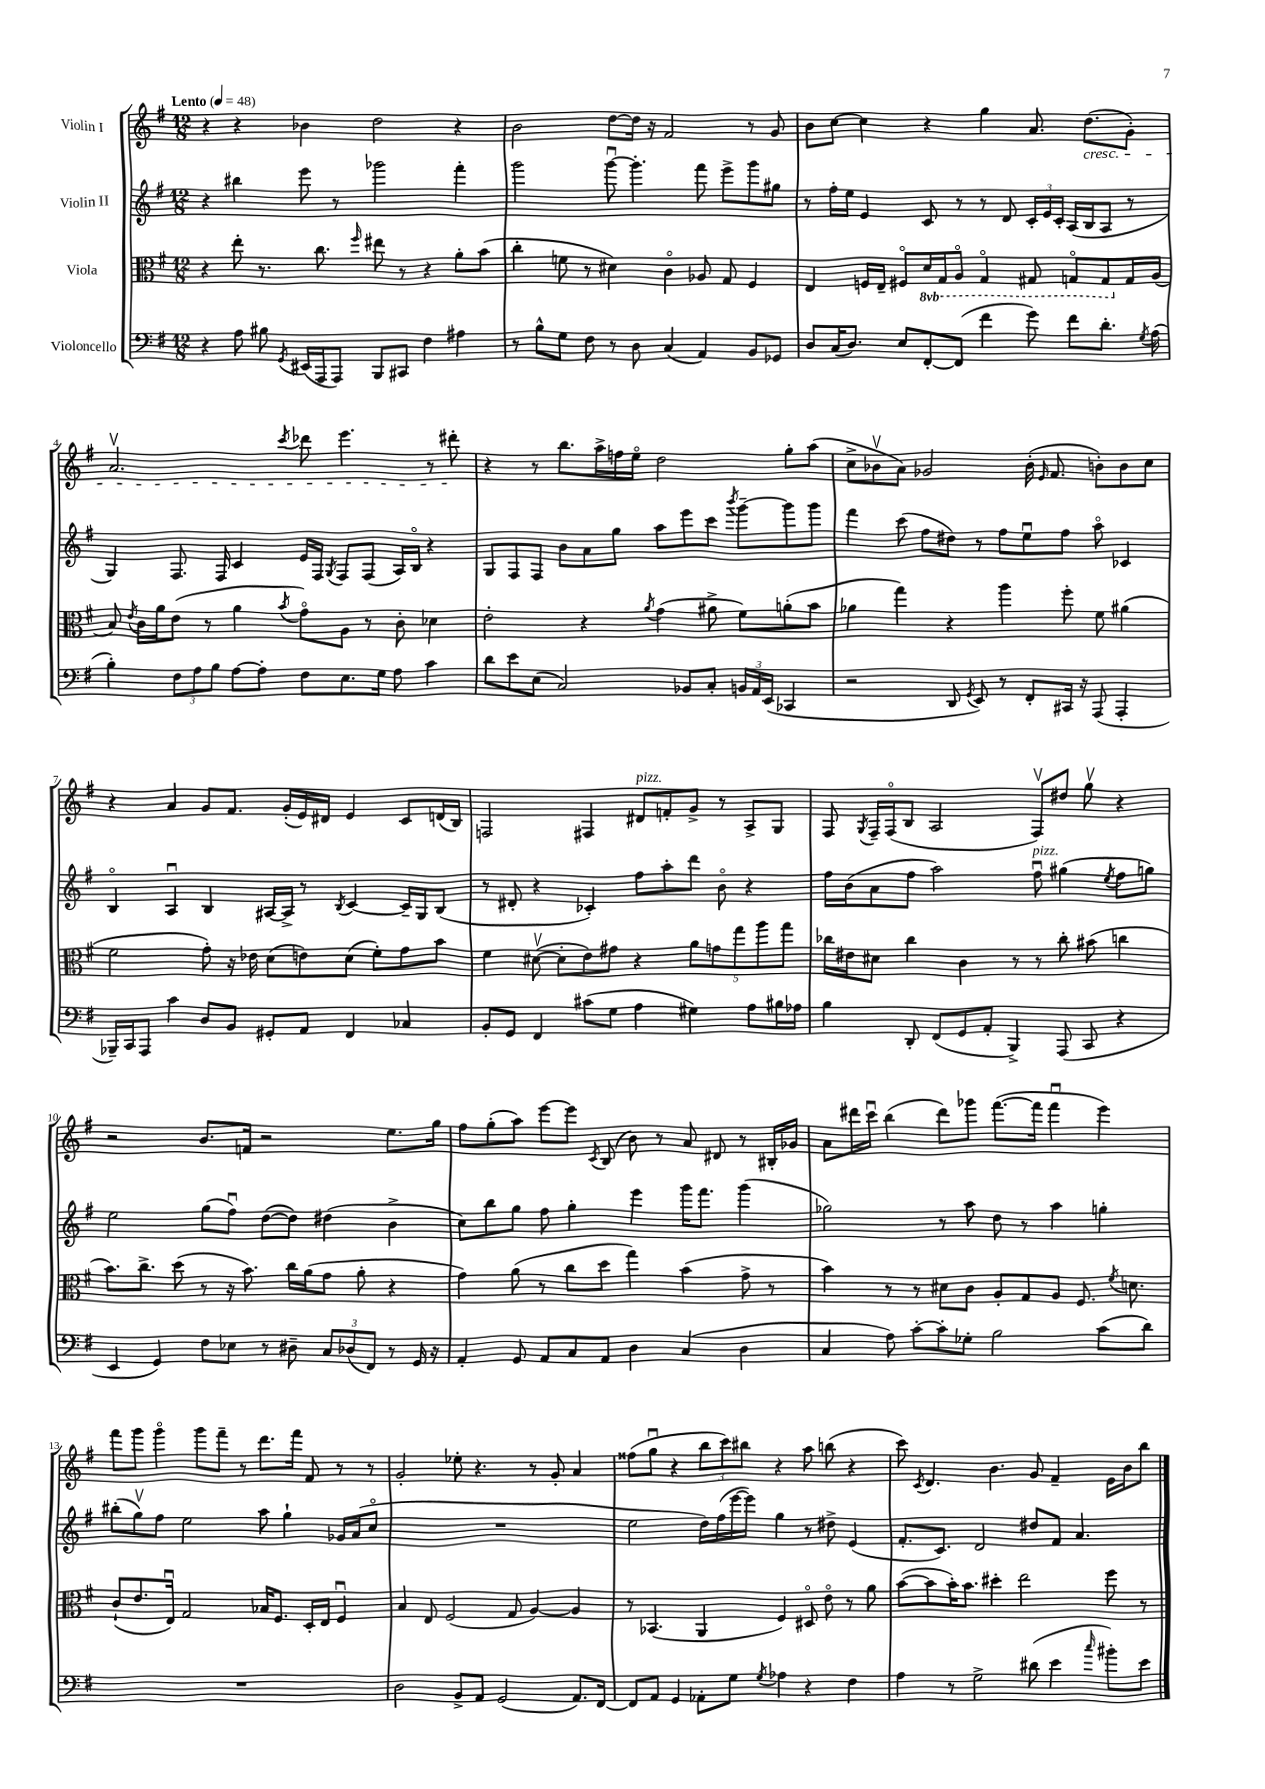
<<
\new StaffGroup <<
\new Staff = "s0" \with { instrumentName = "Violin I" } {
    \clef treble \key g \major \numericTimeSignature \time 12/8 \tempo "Lento" 4 = 48
    \autoBeamOff r4 r4 bes'4 d''2 r4 |
    b'2 d''8[~ d''16] r16 fis'2 r8 g'8 |
    b'8[ c''8]~ c''4 r4 g''4 a'8. d''8.[\cresc( g'8]-.) |
    a'2.\upbow \acciaccatura { c'''8 } des'''8 e'''4. r8 dis'''8-.\! |
    r4 r8 b''8.[ a''16-> f''16 e''16]\flageolet d''2 g''8[-. a''8]( |
    c''8[-> bes'8\upbow a'8]) ges'2 bes'16-.( \grace { e'16 } fis'8. b'8[-.) b'8 c''8] |
    r4 a'4 g'8[ fis'8.] g'16[-.( e'16) dis'16] e'4 c'8[ d'16( b16]) |
    f2 fis4 dis'8[^\markup { \italic "pizz." } f'8-. g'8]-> r8 a8[-> g8] |
    fis8 \acciaccatura { g8 } fis16[-- fis16\flageolet( b8] a2 fis8[\upbow) dis''8] g''8\upbow r4 |
    r2 b'8.[ f'16] r2 e''8.[ g''16] |
    fis''8[ g''8-.( a''8]) e'''8[~ e'''8] \acciaccatura { c'8 } b8( b'8) r8 a'8 dis'8 r8 bis16[-. ges'16] |
    a'8[ dis'''16 c'''16]\downbow b''4( dis'''8[) ges'''8] fis'''8.[~( fis'''16] fis'''4\downbow e'''4) |
    fis'''8[ g'''8] g'''4\flageolet g'''8[ fis'''8]-- r8 d'''8.[ fis'''16] fis'8 r8 r8 |
    g'2-. ees''8-. r4. r8 g'8-. a'4 |
    fisis''8[( g''8]\downbow r4 \tuplet 3/2 { b''8[ c'''8) bis''8] } r4 a''8 b''8( r4 |
    c'''8) \acciaccatura { c'8 } d'4. b'4. g'8 fis'4-- e'16[ b'16 b''8] \bar "|." |
}
\new Staff = "s1" \with { instrumentName = "Violin II" } {
    \clef treble \key g \major \numericTimeSignature \time 12/8
    \autoBeamOff r4 bis''4 e'''8 r8 ges'''2 fis'''4-. |
    g'''2 g'''8~\downbow g'''4.-. fis'''8 e'''8[-> g'''8 gis''8] |
    r8 fis''16[-. e''16] e'4 c'8 r8 r8 d'8 \tuplet 3/2 { c'16[-. e'16 c'16]-. } a16[( b16 a8] r8 |
    g4) fis8. fis16 c'4 e'16[ fis16] \acciaccatura { g8 } fis8[ fis8]( a16[) b16]\flageolet r4 |
    g8[ fis8 fis8] b'8[ a'8 g''8] a''8[ e'''8 c'''8] \acciaccatura { b'''8 } g'''8[~-- g'''8 g'''8] |
    fis'''4 c'''8( fis''8[ dis''8]) r8 fis''8[ e''8\downbow fis''8] a''8\flageolet ces'4 |
    b4\flageolet a4\downbow b4 ais16[~ ais16]-> r8 \acciaccatura { b8 } c'4~ c'16[-- g16 b8]( |
    r8 dis'8-. r4 ces'4-.) fis''8[ a''8-. d'''8] b'8\flageolet r4 |
    fis''16[ b'16( a'8 fis''8] a''2) fis''8\downbow^\markup { \italic "pizz." } gis''4( \acciaccatura { e''8 } fis''8[ g''8]) |
    e''2 g''8[( fis''8]\downbow) d''8[~( d''8]) dis''4( b'4-> |
    c''8[) b''8 g''8] fis''8 g''4-. e'''4 g'''16[ fis'''8.] g'''4( |
    ges''2) r8 a''8 d''8 r8 a''4 g''4-. |
    bis''8[-.( g''8\upbow) fis''8] e''2 a''8 g''4-! ges'16[ a'16( c''8]\flageolet |
    R1. |
    e''2 d''16[) fis''16( e'''16~ e'''16]) g''4 r8 dis''8-> e'4( |
    fis'8.[-. c'8.]) d'2 dis''8[ fis'8] a'4. \bar "|." |
}
\new Staff = "s2" \with { instrumentName = "Viola" } {
    \clef alto \key g \major \numericTimeSignature \time 12/8 \set Staff.ottavationMarkups = #ottavation-simple-ordinals
    \autoBeamOff r4 e''8-. r8. c''8. \grace { fis''16 } eis''8 r8 r4 a'8[-. b'8]( |
    c''4-. f'8 r8 dis'4) c'4\flageolet aes8 g8 fis4 |
    e4 f16[ e16]-- fis8[\flageolet \ottava #-1 d16 g,16 a,8]\flageolet g,4\flageolet gis,8 g,8[\flageolet g,8 \ottava #0 g16 a16]( |
    b8) \acciaccatura { e'8 } c'16[ a'16 e'8]( r8 a'4 \acciaccatura { b'8 } g'8[\flageolet) a8] r8 c'8-. des'4 |
    e'2-. r4 \acciaccatura { a'8 } g'4( ais'8-> fis'8[) a'8-.( b'8] |
    aes'4 g''4) r4 a''4 fis''8-. fis'8 ais'4( |
    fis'2 g'8-.) r16 ees'16 d'8[( e'8) d'8]( fis'8[-.) g'8 b'8] |
    fis'4 dis'8~\upbow( dis'8[-. e'8) gis'8] r4 \tuplet 5/4 { a'8[ g'8 g''8 a''8 g''8] } |
    ces''16[ eis'16 dis'8] ces''4 c'4 r8 r8 ces''8-. bis'8( c''4 |
    b'8.[) c''8.]-> d''8( r8 r16 b'8.) c''16[ a'16( g'8] a'8-. r4 |
    g'4) a'8( r8 c''8[ d''8] g''4) b'4( g'8-> r8 |
    b'4) r8 r8 dis'8[ c'8] a8[-. g8 a8] fis8. \acciaccatura { fis'8 } d'8. |
    c'8[-!( e'8. e16]\downbow) g2 bes16[ fis8.] d16[-. e16] fis4\downbow |
    b4 e8 fis2( g8 a4~) a4 |
    r8 bes,4.( a,4 fis4) dis8\flageolet e'8\flageolet r8 a'8 |
    b'8[~( b'8 b'16-.) b'8.] dis''4-. e''2 fis''8 r8 \bar "|." |
}
\new Staff = "s3" \with { instrumentName = "Violoncello" } {
    \clef bass \key g \major \numericTimeSignature \time 12/8
    \autoBeamOff r4 a8 bis8 \acciaccatura { g,8 } eis,16[( a,,16 a,,8]) b,,8[ cis,8] fis4 ais4 |
    r8 b8[-^ g8] fis8 r8 d8 c4( a,4) b,8[ ges,8] |
    d8[ c16( d8.]) e8[ fis,8~-. fis,8]( fis'4 g'8) fis'8[ d'8.]-. \acciaccatura { g8 } a16( |
    b4-.) \tuplet 3/2 { fis8[ a8 b8] } a8[~ a8]-. fis8[ e8. g16] a8 c'4 |
    d'8[ e'8 e8]( c2) bes,8[ c8]-. \tuplet 3/2 { b,16[ a,16 e,16]( } ces,4 |
    r2 d,8 \acciaccatura { g,8 } e,8) r8 fis,8[-. cis,16] r16 a,,8( a,,4-. |
    bes,,16[--) c,16 a,,8] c'4 d8[ b,8] gis,8[-. a,8] fis,4 ces4 |
    b,8[-. g,8] fis,4 cis'8[( g8] a4 gis4) a8[ bis16 aes16] |
    b4 d,8-. fis,8[( g,8 a,8]-. b,,4->) a,,8( c,8 r4 |
    e,4 g,4) fis8[ ees8] r8 dis8-- \tuplet 3/2 { c8[ des8( fis,8]) } r8 g,16 r16 |
    a,4-. g,8 a,8[ c8 a,8] d4 c4( d4 |
    c4 a8) c'8[~-. c'8-. ges8]-. b2 c'8[( d'8]) |
    R1. |
    d2 b,8[-> a,8] g,2( a,8.[) fis,16]~ |
    fis,8[ a,8] g,4 aes,8[-. g8] \acciaccatura { g8 } aes4 r4 fis4 |
    a4 r8 g2-> dis'8( e'4 \grace { c''16 } bis'8[-.) e'8] \bar "|." |
}
>>
>>
